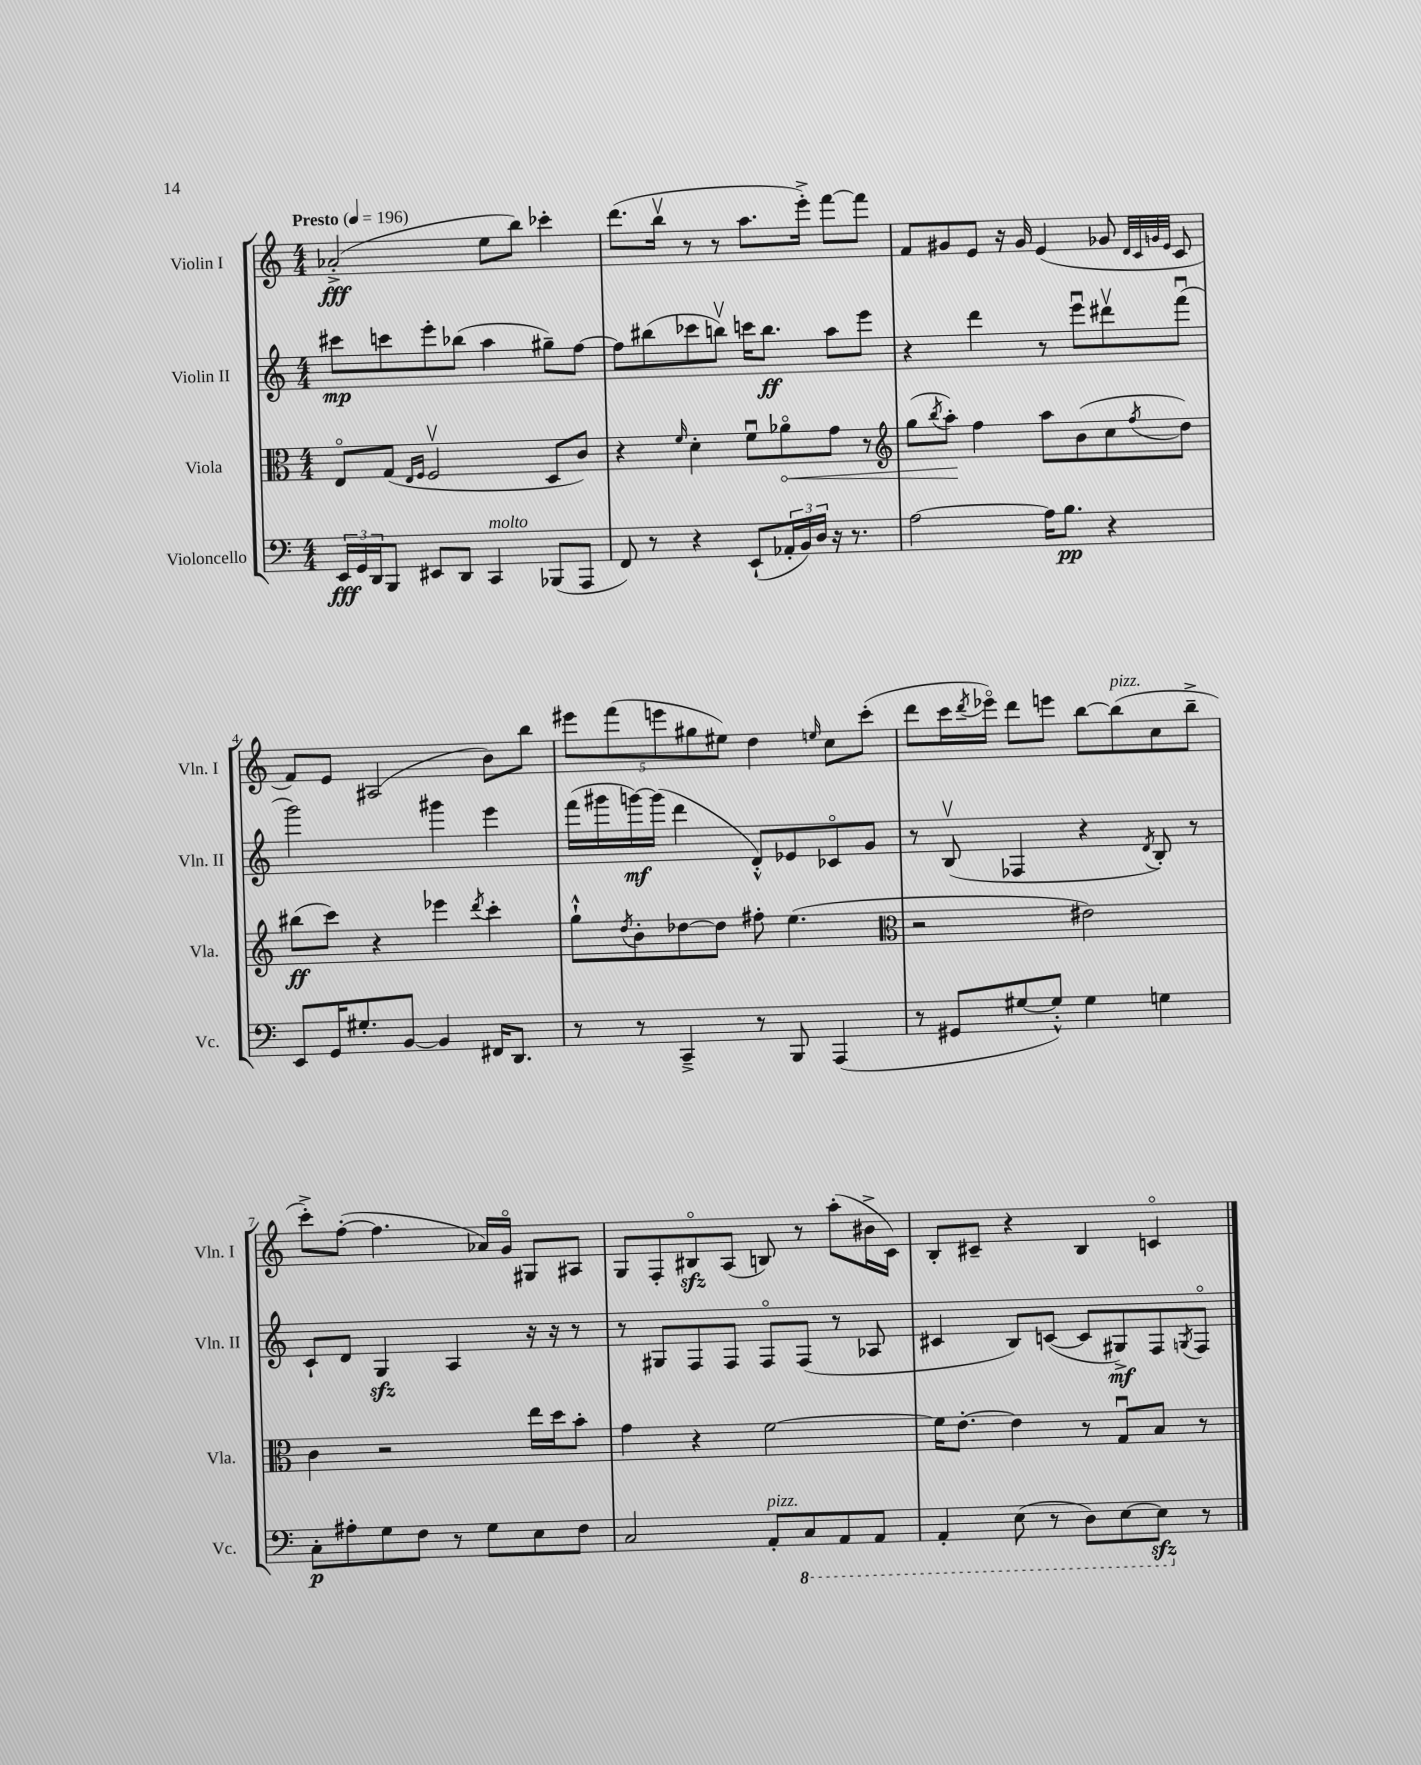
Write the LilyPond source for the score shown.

<<
\new StaffGroup <<
\new Staff = "s0" \with { instrumentName = "Violin I" shortInstrumentName = "Vln. I" } {
    \clef treble \key c \major \numericTimeSignature \time 4/4 \tempo "Presto" 4 = 196
    aes'2-.->\fff( e''8 b''8) ces'''4-. |
    d'''8.( b''16\upbow r8 r8 a''8. e'''16-.->) f'''8~ f'''8 |
    f'8 gis'8 e'8 r16 gis'16 e'4( ges'8 \grace { d'32 c'32 g'32 e'32 } c'8 |
    f'8) e'8 ais2( b'8) b''8 |
    \tuplet 5/4 { eis'''8 f'''8( e'''8 gis''8 eis''8) } d''4 \grace { e''16 } c''8 c'''8-.( |
    d'''8 c'''16 \acciaccatura { d'''8 } ees'''16\flageolet) d'''8 e'''8 b''8~ b''8^\markup { \italic "pizz." }( c''8 b''8---> |
    c'''8-.->) f''8~-.( f''4. aes'16) g'16\flageolet gis8 ais8 |
    g8 f8-. bis8\flageolet\sfz a8( b8) r8 a''8-.( bis'16-> c'16) |
    b8-. cis'8-- r4 b4 c'4\flageolet \bar "|." |
}
\new Staff = "s1" \with { instrumentName = "Violin II" shortInstrumentName = "Vln. II" } {
    \clef treble \key c \major \numericTimeSignature \time 4/4
    cis'''8\mp c'''8 e'''8-. bes''8( a''4 gis''8--) f''8~ |
    f''8 bis''8( ces'''8 b''8\upbow) c'''16 b''8.\ff a''8 e'''8 |
    r4 d'''4 r8 e'''8\downbow dis'''8\upbow f'''8\downbow( |
    g'''2) gis'''4 e'''4 |
    f'''16( gis'''16 g'''16~\mf) g'''16( d'''4 d'8-.-^) ees'8 ces'8\flageolet g'8 |
    r8 b8\upbow( fes4 r4 \acciaccatura { d'8 } b8-.) r8 |
    c'8-! d'8 g4\sfz a4 r16 r16 r8 |
    r8 gis8 f8 f8 f8\flageolet f8( r8 aes8 |
    cis'4 b8) c'8~( c'8 gis8->\mf) f8 \acciaccatura { g8 } f8\flageolet \bar "|." |
}
\new Staff = "s2" \with { instrumentName = "Viola" shortInstrumentName = "Vla." } {
    \clef alto \key c \major \numericTimeSignature \time 4/4
    e8\flageolet g8( \grace { e16 f16 } f2\upbow d8 c'8) |
    r4 \grace { f'16 } d'4-. f'8\downbow \once \override Hairpin.circled-tip = ##t aes'8\flageolet\< g'8 r8 |
    \clef treble g''8( \acciaccatura { b''8 } a''8-.\!) f''4 a''8 b'8( c''8 \acciaccatura { f''8 } d''8) |
    bis''8\ff( c'''8) r4 ees'''4 \acciaccatura { d'''8 } c'''4-. |
    g''8-!-^ \acciaccatura { d''8 } b'8-. des''8~ des''8 fis''8-. e''4.( |
    \clef alto r2 eis'2) |
    c'4 r2 e''16 d''16 b'8-. |
    g'4 r4 f'2~ |
    f'16 e'8.~-. e'4 r8 g8\downbow b8 r8 \bar "|." |
}
\new Staff = "s3" \with { instrumentName = "Violoncello" shortInstrumentName = "Vc." } {
    \clef bass \key c \major \numericTimeSignature \time 4/4
    \tuplet 3/2 { e,16\fff g,16 d,16 } b,,8 eis,8 d,8 c,4^\markup { \italic "molto" } bes,,8( a,,8 |
    f,8) r8 r4 e,8-!( \tuplet 3/2 { aes,16-. b,16) d16 } r16 r8. |
    a2~ a16 b8.\pp r4 |
    e,8 g,16 gis8.-. b,8~ b,4 fis,16 d,8. |
    r8 r8 c,4---> r8 b,,8 a,,4( |
    r8 gis,8 gis8~ gis8-.-^) gis4 g4 |
    c8-.\p ais8-. g8 f8 r8 g8 e8 f8 |
    c2 a,8-.^\markup { \italic "pizz." } \ottava #-1 c,8 a,,8 a,,8 |
    a,,4-. e,8( r8 d,8) e,8~ e,8\sfz \ottava #0 r8 \bar "|." |
}
>>
>>
